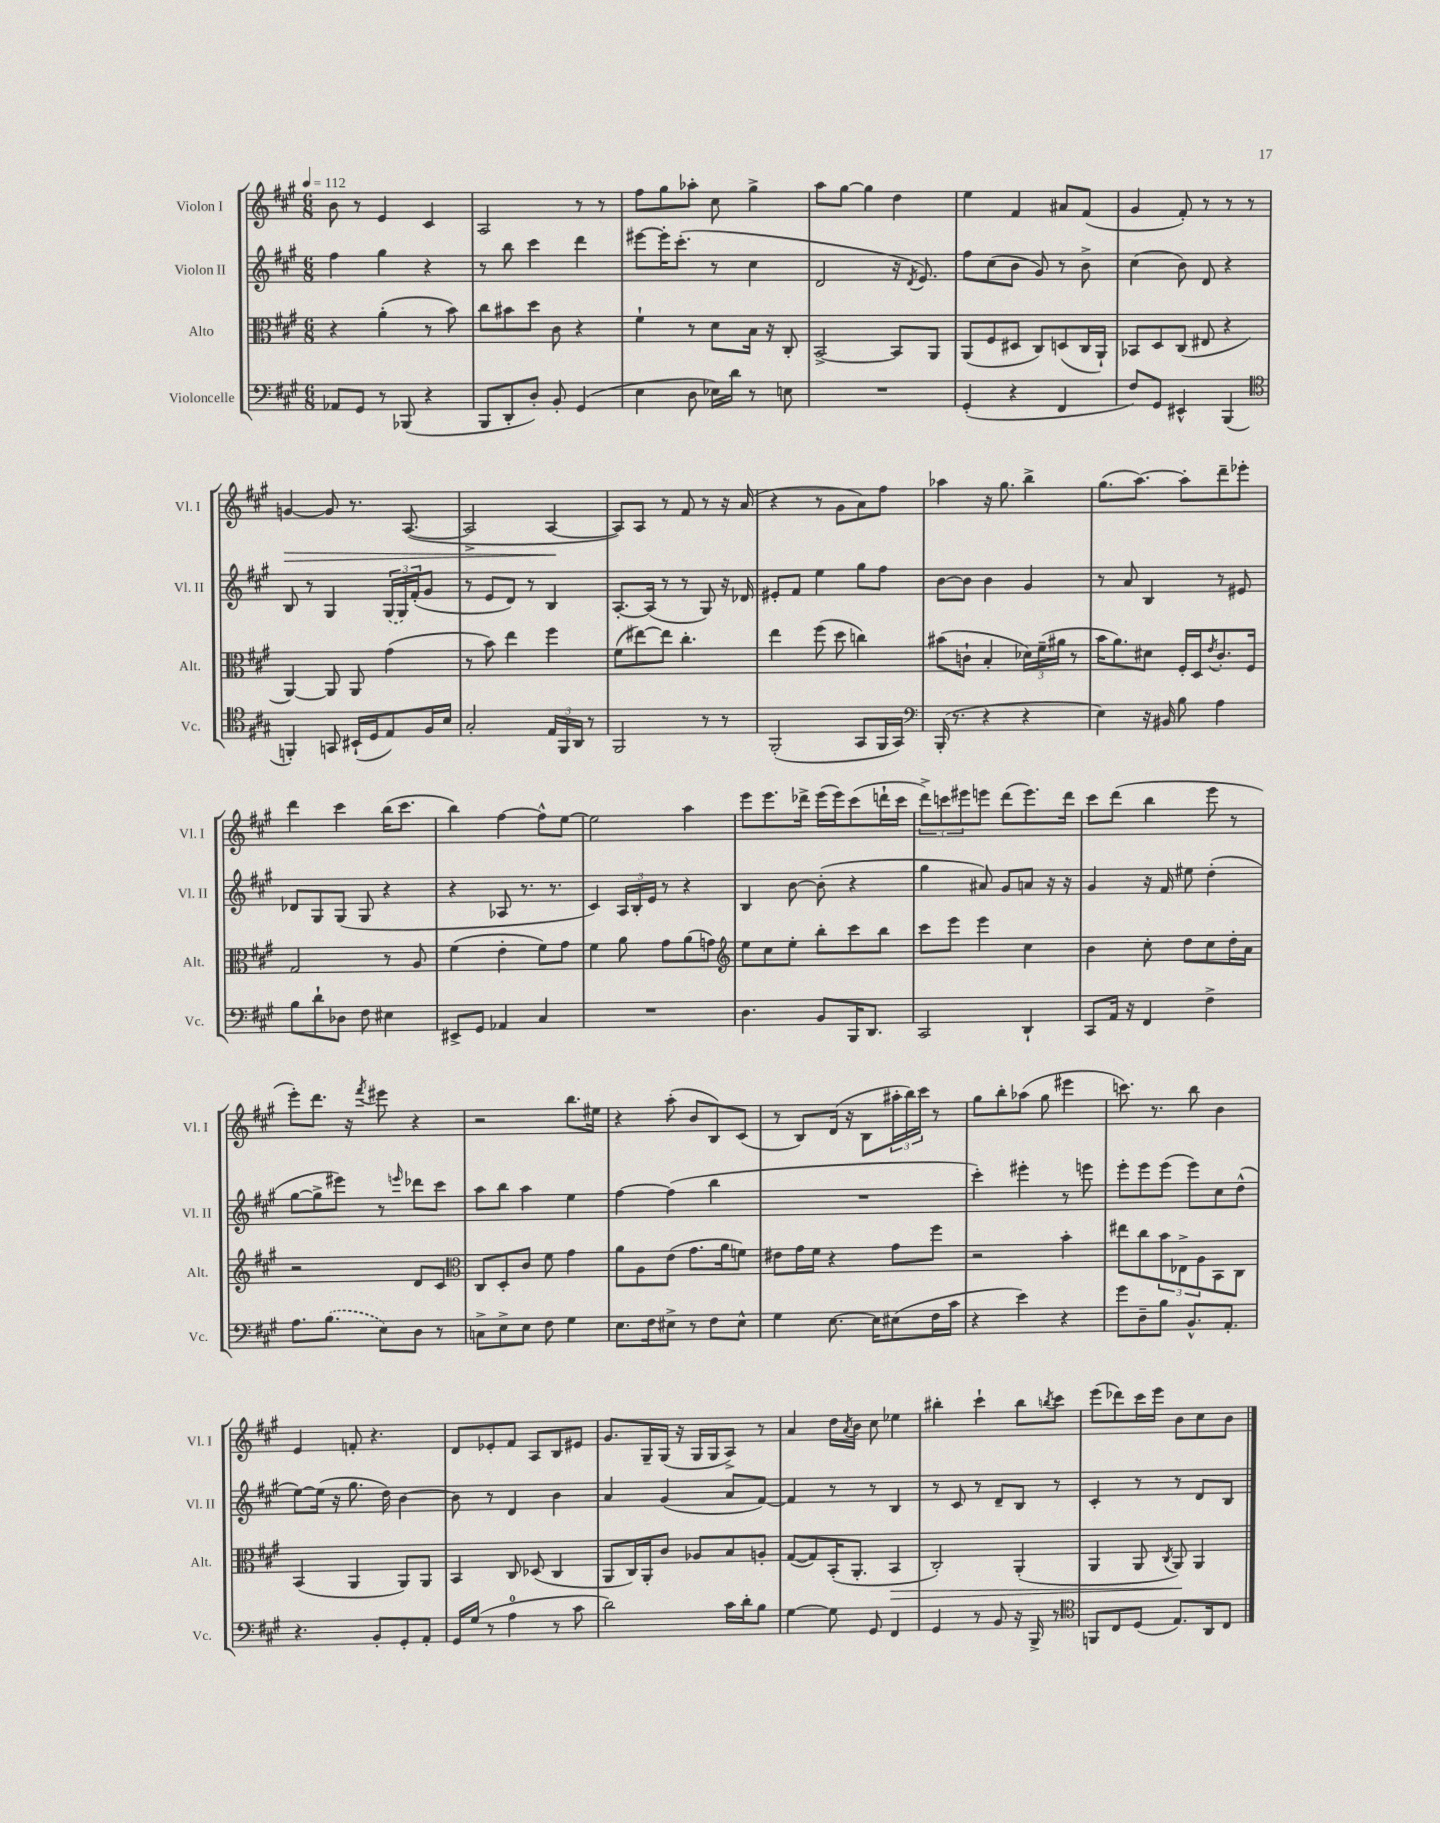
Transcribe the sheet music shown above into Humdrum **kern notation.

**kern	**kern	**dynam	**kern	**kern	**dynam
*part4	*part3	*part3	*part2	*part1	*part1
*staff4	*staff3	*staff3	*staff2	*staff1	*staff1
*I"Violoncelle	*I"Alto	*	*I"Violon II	*I"Violon I	*
*I'Vc.	*I'Alt.	*	*I'Vl. II	*I'Vl. I	*
*clefF4	*clefC3	*	*clefG2	*clefG2	*
*k[f#c#g#]	*k[f#c#g#]	*	*k[f#c#g#]	*k[f#c#g#]	*
*M6/8	*M6/8	*	*M6/8	*M6/8	*
*MM112	*MM112	*	*MM112	*MM112	*
=1	=1	=1	=1	=1	=1
8AA-X/L	4r	.	4ff#\	8b\	.
8GG#/J	.	.	.	8r	.
8r	(4a'\	.	4gg#\	4e/	.
(8BBB-X/	.	.	.	.	.
4r	8r	.	4r	4c#/	.
.	8b\)	.	.	.	.
=2	=2	=2	=2	=2	=2
8BBB/L	8cc#\L	.	8r	2A/	.
8DD'/	8b#X\	.	8bb\	.	.
8D'/J)	8dd\J	.	4ccc#\	.	.
8BB'/	8c#\	.	.	.	.
(4GG#/	4r	.	4ddd\	8r	.
.	.	.	.	8r	.
=3	=3	=3	=3	=3	=3
4E\	4f#`\	.	[8eee#X\L	8ff#\L	.
.	.	.	16eee#'\K]	8gg#\	.
.	.	.	(8.ccc#'\J	.	.
8D\	8r	.	.	8aa-X'\J	.
16E-X\LL)	8d\L	.	8r	8cc#\	.
16d\JJ	.	.	.	.	.
8r	16B\Jk	.	4cc#\	4gg#^\	.
.	16r	.	.	.	.
8En\	8C#'/	.	.	.	.
=4	=4	=4	=4	=4	=4
2.r	[2BB^/	.	2d/	8aa\L	.
.	.	.	.	[8gg#\J	.
.	.	.	.	4gg#\]	.
.	8BB/L]	.	16r	4dd\	.
.	.	.	8qd/	.	.
.	.	.	8.e/)	.	.
.	8AA/J	.	.	.	.
=5	=5	=5	=5	=5	=5
(4GG#'/	(8AA/L	.	8ff#\L	4ee\	.
.	8F#/	.	(8cc#\	.	.
4r	8D#X/J	.	8b\J	4f#/	.
.	8C#/L)	.	8g#/)	.	.
4FF#/	(8Dn/	.	8r	8a#X/L	.
.	16C#/L	.	8b^\	(8f#/J	.
.	16AA`/JJ)	.	.	.	.
=6	=6	=6	=6	=6	=6
8F#/L)	8BB-X/L	.	(4cc#\	4g#/	.
8GG#/J	8D/	.	.	.	.
4EE#X^^/	(8C#/J	.	8b\)	8f#'/)	.
.	8E#X/	.	8d/	8r	.
(4BBB/	4r	.	4r	8r	.
.	.	.	.	8r	.
!!LO:LB:g=z
=7	=7	=7	=7	=7	=7
*clefC4	*	*	*	*	*
!	!	!	!	!	!LO:HP:b
4FFn'/)	[4AA/)	.	8B/	[4gn/	>
.	.	.	8r	.	.
8GGn/	8AA/]	.	4G#/	8g/]	.
(16BB#X`/LL	8AA/	.	.	8.r	.
16D/J	.	.	.	.	.
8E/)	(4g#\	.	(24G#/LL	.	.
.	.	.	24G#/)	.	.
.	.	.	.	([8.A/	.
.	.	.	(24f#'/J	.	.
16F#/L	.	.	8g#/J	.	.
16B/JJ	.	.	.	.	.
=8	=8	=8	=8	=8	=8
2G#'/	8r	.	8r	2A^/]	.
.	8b\)	.	8e/L	.	.
.	4ee\	.	8d/J)	.	.
.	.	.	8r	.	.
24E/LL	4ff#\	.	4B/	[4A/	.
24FF#/	.	.	.	.	.
24AA/JJ	.	.	.	.	.
8r	.	.	.	.	.
.	.	.	.	.	]
=9	=9	=9	=9	=9	=9
2FF#/	(8f#\L	.	[8.A'/L	8A/L])	.
.	[8ee#X\)	.	.	8A/J	.
.	.	.	(16A/Jk]	.	.
.	8ee#\J]	.	8r	8r	.
.	4.cc#'\	.	8r	8f#/	.
8r	.	.	8G#/)	8r	.
8r	.	.	16r	16r	.
.	.	.	16d-X/	(16a/	.
=10	=10	=10	=10	=10	=10
(2FF#'/	4ee\	.	8e#X'/L	4r	.
.	.	.	8f#/J	.	.
.	(8ff#\	.	4ee\	8r	.
.	8dd\	.	.	8g#\L	.
8GG#/L	4ccn\)	.	8gg#\L	8a\)	.
16FF#/L	.	.	8ff#\J	8ff#\J	.
16GG#/JJ)	.	.	.	.	.
=11	=11	=11	=11	=11	=11
*clefF4	*	*	*	*	*
(16BBB'/	(8b#X\L	.	[8b\L	4aa-X\	.
8.r	.	.	.	.	.
.	8cn`\J	.	8b\J]	.	.
4r	4B'/	.	4b\	16r	.
.	.	.	.	8.gg#\	.
4r	24d-X\LL)	.	4g#/	4bb^\	.
.	(24f#~\	.	.	.	.
.	24a#X\JJ	.	.	.	.
.	8r	.	.	.	.
=12	=12	=12	=12	=12	=12
4E\)	16b\KL	.	8r	(8.gg#\L	.
.	8.a\)	.	.	.	.
.	.	.	8a/	.	.
.	.	.	.	[8.aa\J)	.
16r	8d#X\J	.	4B/	.	.
16BB#X/	.	.	.	.	.
8B\	16F#'/LL	.	.	8aa'\L]	.
.	16D/J	.	.	.	.
.	8qe/	.	.	.	.
4A\	8.c#'/	.	8r	8ddd~\	.
.	.	.	8e#X/	8eee-X'\J	.
.	16F#/Jk	.	.	.	.
!!LO:LB:g=z
=13	=13	=13	=13	=13	=13
8B\L	2G#/	.	8d-X/L	4ddd\	.
8d`\	.	.	8G#/	.	.
8D-X\J	.	.	(8G#/J	4ccc#\	.
8F#\	.	.	8G#/	.	.
4E#X\	8r	.	4r	(16bb\KL	.
.	.	.	.	8.ccc#\J	.
.	8A/	.	.	.	.
=14	=14	=14	=14	=14	=14
8EE#X^/L	(4f#\	.	4r	4bb\)	.
8GG#/J	.	.	.	.	.
4AA-X/	4e'\	.	8A-X/	[4ff#\	.
.	.	.	8.r	.	.
4C#/	8f#\L)	.	.	8ff#^^\L]	.
.	.	.	8.r	.	.
.	8g#\J	.	.	[8ee\J	.
=15	=15	=15	=15	=15	=15
2.r	4f#\	.	4c#/)	2ee\]	.
.	8a\	.	24A/LL	.	.
.	.	.	24B'/	.	.
.	.	.	24e/JJ	.	.
.	8g#\L	.	8r	.	.
.	(8a\	.	4r	4aa\	.
.	8gn\J)	.	.	.	.
=16	=16	=16	=16	=16	=16
*	*clefG2	*	*	*	*
4.D\	8ee\L	.	4B/	8eee\L	.
.	8cc#\	.	.	8.eee\	.
.	8ee'\J	.	[8b\	.	.
.	.	.	.	16ddd-X^\Jk	.
8BB/L	8bb'\L	.	(8b'\]	(16eee\LL	.
.	.	.	.	16eee\J)	.
16BBB/K	8ccc#\	.	4r	(8ccc#\	.
8.DD/J	.	.	.	.	.
.	8bb\J	.	.	16dddn`\L	.
.	.	.	.	16ccc#\JJ	.
=17	=17	=17	=17	=17	=17
2CC#/	8ccc#\L	.	4gg#\	12ddd^\L)	.
.	.	.	.	12cccn\	.
.	8eee\J	.	.	.	.
.	.	.	.	12eee#X\	.
.	4eee\	.	8a#X/)	8eeen\J	.
.	.	.	8g#/L	(8ddd\L	.
4DD`/	4cc#\	.	8an/J	8.eee\)	.
.	.	.	16r	.	.
.	.	.	16r	16ddd\Jk	.
=18	=18	=18	=18	=18	=18
8CC#/L	4b\	.	4g#/	8ccc#\L	.
16AA/Jk	.	.	.	(8ddd\J	.
16r	.	.	.	.	.
4FF#/	8cc#'\	.	16r	4bb\	.
.	.	.	16f#/	.	.
.	8dd\L	.	8ee#X\	.	.
4F#^\	8cc#\	.	(4dd'\	8eee\	.
.	16dd'\L	.	.	8r	.
.	16a\JJ	.	.	.	.
!!LO:LB:g=z
=19	=19	=19	=19	=19	=19
8.A\L	2r	.	[8gg#\L	8eee'\L)	.
.	.	.	8gg#^\]	8.ddd\J	.
(8.B\J	.	.	.	.	.
.	.	.	8eee#X\J)	.	.
.	.	.	.	16r	.
.	.	.	.	8qfff#/	.
8E\L)	.	.	8r	8eee#X\	.
.	.	.	16qqeeen/	.	.
8D\J	8d/L	.	8ddd-X\L	4r	.
8r	8c#/J	.	8ccc#\J	.	.
=20	=20	=20	=20	=20	=20
*	*clefC3	*	*	*	*
8Cn^\L	8C#/L	.	8aa\L	2r	.
8E^\	8D'/	.	8bb\J	.	.
8E\J	8c#/J	.	4aa\	.	.
8F#\	8f#\	.	.	.	.
4G#\	4g#\	.	4ee\	8.bb\L	.
.	.	.	.	16ee#X\Jk	.
=21	=21	=21	=21	=21	=21
8.E\L	8a\L	.	[4ff#\	4r	.
.	8A\	.	.	.	.
16F#\k	.	.	.	.	.
8E#X^\J	(8e\J	.	(4ff#\]	(8aa'\	.
8r	8.g#\L	.	.	8b/L	.
8F#\L	.	.	4bb\	8B/)	.
.	16a\k	.	.	.	.
8E#^^\J	8fn\J)	.	.	(8c#/J	.
=22	=22	=22	=22	=22	=22
4G#\	8e#X\L	.	2.r	8r	.
.	16g#\L	.	.	8B/L)	.
.	16f#\JJ	.	.	.	.
[8.E\	4r	.	.	(16d/Jk	.
.	.	.	.	16r	.
.	.	.	.	8B\L	.
16E\KL]	.	.	.	.	.
(8E#X\	8g#\L	.	.	24aa#X'\L	.
.	.	.	.	24bb\)	.
.	.	.	.	24ccc#\JJ	.
16F#\L	8ff#\J	.	.	8r	.
16c#\JJ	.	.	.	.	.
=23	=23	=23	=23	=23	=23
4r	2r	.	4ccc#'\)	8gg#\L	.
.	.	.	.	8bb'\	.
4e\)	.	.	4eee#X'\	(8aa-X\J	.
.	.	.	.	8gg#\	.
4r	4b'\	.	8r	4eee#X\	.
.	.	.	8eeen\	.	.
=24	=24	=24	=24	=24	=24
8g#\L	8ee#X\L	.	8eee'\L	8.cccn\)	.
8D~\	8cc#\	.	8eee\	.	.
.	.	.	.	8.r	.
8B\J	12b\	.	(8eee\J	.	.
.	12E-X^\	.	.	.	.
8.BB^^/L	.	.	8eee\L)	8bb\	.
.	12A\	.	.	.	.
.	8BB\	.	8cc#\	4b\	.
8.AA'/J	.	.	.	.	.
.	8C#\J	.	(8dd^^\J	.	.
!!LO:LB:g=z
=25	=25	=25	=25	=25	=25
4.r	(4BB/	.	[8ee\L)	4e/	.
.	.	.	(16ee\Jk]	.	.
.	.	.	16r	.	.
.	4AA/	.	8.gg#\	8fn'/	.
8BB'/L	.	.	.	4.r	.
.	.	.	16dd\)	.	.
8GG#'/	8AA/L)	.	[4b\	.	.
8AA'/J	8AA/J	.	.	.	.
=26	=26	=26	=26	=26	=26
16GG#/LL	4BB/	.	8b\]	8d/L	.
(16G#/JJ	.	.	.	.	.
8r	.	.	8r	8e-X'/	.
4A\	8C#/	.	4d/	8f#/J	.
.	(8D-X/	.	.	8A/L	.
8r	4C#/	.	4b\	8B/	.
8c#\	.	.	.	8e#X/J	.
=27	=27	=27	=27	=27	=27
2d\)	8AA/L	.	4a/	8.g#/L	.
.	16C#/L)	.	.	.	.
.	16AA'/J	.	.	16G#~/L	.
.	8c#/J	.	(4g#/	(16G#/JJ	.
.	.	.	.	16r	.
.	8A-X/L	.	.	16G#/LL	.
.	.	.	.	16G#/J	.
16c#\LL	8B/	.	8a/L	8A^/J)	.
16d'\J	.	.	.	.	.
8B\J	8An'/J	.	[8f#/J)	8r	.
=28	=28	=28	=28	=28	=28
[4G#\	([8G#/L	.	4f#/]	4a/	.
.	8G#/])	.	.	.	.
8G#\]	(16BB'/K	.	8r	16dd\LL	.
.	.	.	.	8qa/	.
.	8.AA'/J	.	.	16b\JJ	.
8GG#/	.	.	8r	8cc#\	.
!	!	!LO:HP:b	!	!	!
4FF#/	4BB/	>	4B/	4ee-X\	.
=29	=29	=29	=29	=29	=29
4GG#/	2C#'/)	.	8r	4bb#X'\	.
.	.	.	8c#/	.	.
8r	.	.	8r	4ccc#`\	.
8BB/	.	.	8d~/L	.	.
16r	(4AA'/	.	8B/J	8bb#\L	.
16BBB^/	.	.	.	.	.
.	.	.	.	8qbbn/	.
8r	.	.	8r	8ccc#\J	.
=30	=30	=30	=30	=30	=30
*clefC4	*	*	*	*	*
8FFn/L	4AA/	.	4c#'/	(8eee\L	.
8C#/	.	.	.	8ddd-X\)	.
(8D/J	8AA/	.	8r	16ccc#\L	.
.	.	.	.	16eee\JJ	.
.	8qC#/	.	.	.	.
8.E/L)	8AA/)	.	8r	8b\L	.
.	4AA/	]	8d/L	8cc#\	.
16AA/k	.	.	.	.	.
8C#/J	.	.	8B/J	8b\J	.
==	==	==	==	==	==
*-	*-	*-	*-	*-	*-
